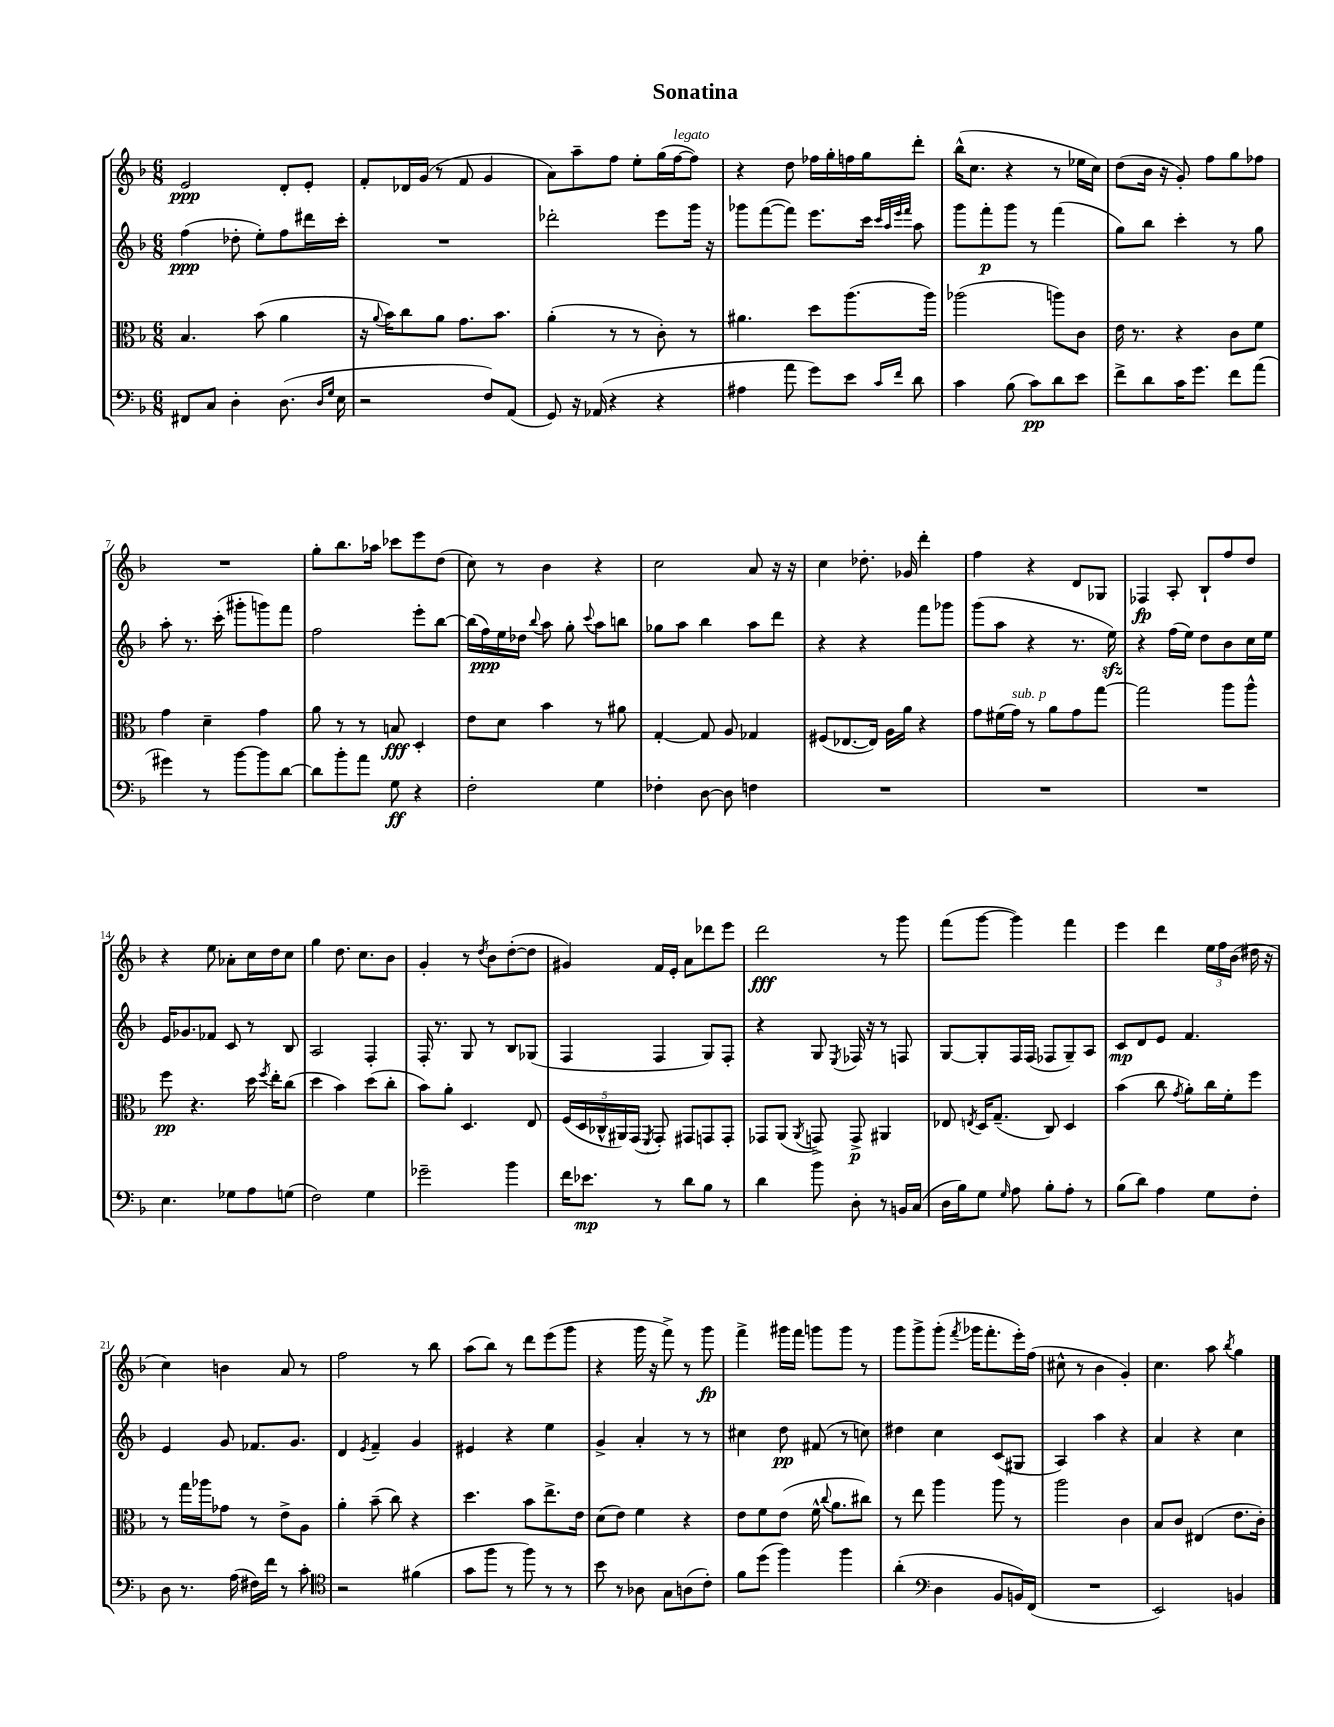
\header { title = "Sonatina" }
<<
\new StaffGroup <<
\new Staff = "s0" {
    \clef treble \key f \major \numericTimeSignature \time 6/8
    \autoBeamOff e'2\ppp d'8[-. e'8]-. |
    f'8[-. des'16 g'16]( r8 f'8 g'4 |
    a'8[) a''8-- f''8] e''8[-. g''16( f''16~^\markup { \italic "legato" } f''8]) |
    r4 d''8 fes''16[ g''16-. f''16 g''16 d'''8]-. |
    bes''16[-^( c''8.] r4 r8 ees''16[ c''16]) |
    d''8[( bes'16] r16 g'8-.) f''8[ g''8 fes''8] |
    R2. |
    g''8[-. bes''8. aes''16] ces'''8[ e'''8 d''8]( |
    c''8) r8 bes'4 r4 |
    c''2 a'8 r16 r16 |
    c''4 des''8.-. ges'16 d'''4-. |
    f''4 r4 d'8[ ges8] |
    fes4\fp a8-. bes8[-! f''8 d''8] |
    r4 e''8 aes'8[-. c''16 d''16 c''8] |
    g''4 d''8. c''8.[ bes'8] |
    g'4-. r8 \acciaccatura { d''8 } bes'8[ d''8~-.( d''8] |
    gis'4) f'16[ e'16]-. a'8[ des'''8 e'''8] |
    d'''2\fff r8 g'''8 |
    f'''8[( g'''8]~ g'''4) f'''4 |
    e'''4 d'''4 \tuplet 3/2 { e''16[ f''16 bes'16]( } dis''16 r16 |
    c''4) b'4 a'8 r8 |
    f''2 r8 bes''8 |
    a''8[( bes''8]) r8 d'''8[ e'''8( g'''8] |
    r4 g'''16 r16 f'''8->) r8 g'''8\fp |
    f'''4-> gis'''16[ f'''16] g'''8[ g'''8] r8 |
    g'''8[ g'''8-> g'''8]-.( \acciaccatura { f'''8 } ges'''16[ f'''8.-. e'''16-.) f''16]( |
    cis''8-^ r8 bes'4 g'4-.) |
    c''4. a''8 \acciaccatura { bes''8 } g''4 \bar "|." |
}
\new Staff = "s1" {
    \clef treble \key f \major \numericTimeSignature \time 6/8
    \autoBeamOff f''4\ppp( des''8-. e''8[-.) f''8 dis'''16 c'''16]-. |
    R2. |
    des'''2-. e'''8[ g'''16] r16 |
    ges'''8[ f'''8~( f'''8]) e'''8.[ c'''16] \grace { c'''32[ a''32 e'''32 f'''32] } a''8 |
    g'''8[ f'''8-.\p g'''8] r8 f'''4( |
    g''8[) bes''8] c'''4-. r8 g''8 |
    a''8-. r8. c'''16-.( gis'''8[-. g'''8) f'''8] |
    f''2 e'''8[-. bes''8]~ |
    bes''16[( f''16\ppp) e''16 des''16] \appoggiatura { bes''8 } a''8 g''8-. \appoggiatura { c'''8 } a''8[ b''8] |
    ges''8[ a''8] bes''4 a''8[ d'''8] |
    r4 r4 f'''8[ ges'''8] |
    g'''8[( a''8] r4 r8. e''16\sfz) |
    r4 f''16[( e''16]) d''8[ bes'8 c''16 e''16] |
    e'16[ ges'8. fes'8] c'8 r8 bes8 |
    a2 f4-. |
    f16-. r8. g8 r8 bes8[ ges8]( |
    f4 f4 g8[) f8]-. |
    r4 g8 \acciaccatura { e8 } fes16 r16 r8 f8 |
    g8[~ g8-. f16 f16]( fes8[ g8--) a8] |
    c'8[\mp d'8 e'8] f'4. |
    e'4 g'8 fes'8.[ g'8.] |
    d'4 \acciaccatura { e'8 } f'4-- g'4 |
    eis'4 r4 e''4 |
    g'4-> a'4-. r8 r8 |
    cis''4 d''8\pp fis'8( r8 c''8) |
    dis''4 c''4 c'8[( gis8] |
    a4) a''4 r4 |
    a'4 r4 c''4 \bar "|." |
}
\new Staff = "s2" {
    \clef alto \key f \major \numericTimeSignature \time 6/8
    \autoBeamOff bes4. bes'8( a'4 |
    r16 \appoggiatura { a'8 } bes'16[) c''8 a'8] g'8.[ bes'8.] |
    a'4-.( r8 r8 c'8-.) r8 |
    ais'4. d''8[ a''8.( a''16]) |
    aes''2( a''8[) c'8] |
    e'16 r8. r4 c'8[ f'8] |
    g'4 d'4-- g'4 |
    a'8 r8 r8 b8\fff d4-. |
    e'8[ d'8] bes'4 r8 ais'8 |
    g4~-. g8 a8 ges4 |
    fis8[( ees8.~ ees16]) a16[ a'16] r4 |
    g'8[ fis'16( g'16]^\markup { \italic "sub. p" }) r8 a'8[ g'8 g''8]~ |
    g''2 a''8[ a''8]-^ |
    f''8\pp r4. d''16 \acciaccatura { f''8 } e''16[-. c''8]( |
    d''4 bes'4) d''8[( c''8]-. |
    bes'8[) a'8]-. d4. e8 |
    \tuplet 5/4 { f16[( d16 ces16-^ ais,16) g,16]( } \acciaccatura { f,8 } g,8-.) gis,8[ g,8 g,8]-. |
    ges,8[ a,8]( \acciaccatura { a,8 } g,8->) g,8->\p ais,4 |
    ees8 \acciaccatura { e8 } d16[ g8.]--( c8) d4 |
    bes'4( c''8 \acciaccatura { g'8 } a'8[-.) c''16 f'16-. f''8] |
    r8 g''16[ aes''16 ges'8] r8 e'8[-> a8] |
    a'4-. bes'8--( c''8) r4 |
    d''4. bes'8[ e''8.-> e'16] |
    d'8[( e'8]) f'4 r4 |
    e'8[ f'8 e'8]( f'16-^ \appoggiatura { c''8 } a'8.[ cis''8]) |
    r8 e''8 a''4 a''8 r8 |
    a''2 c'4 |
    bes8[ c'8] eis4( e'8.[ c'16]-.) \bar "|." |
}
\new Staff = "s3" {
    \clef bass \key f \major \numericTimeSignature \time 6/8
    \autoBeamOff fis,8[ c8] d4-. d8.( \grace { d16[ g16] } e16 |
    r2 f8[) a,8]( |
    g,8) r16 aes,16( r4 r4 |
    ais4 a'8 g'8[) e'8] \grace { c'16[ f'16] } d'8 |
    c'4 bes8( c'8[\pp) d'8 e'8] |
    f'8[-> d'8 c'16 g'8.] f'8[ a'8]( |
    gis'4) r8 bes'8[~ bes'8 d'8]~ |
    d'8[ bes'8-. a'8] g8\ff r4 |
    f2-. g4 |
    fes4-. d8~ d8 f4 |
    R2. |
    R2. |
    R2. |
    e4. ges8[ a8 g8]( |
    f2) g4 |
    ges'2-- bes'4 |
    f'16[ ees'8.]\mp r8 d'8[ bes8] r8 |
    d'4 bes'8 d8-. r8 b,16[ c16]( |
    d16[ bes16) g8] \grace { g16 } a8 bes8[-. a8]-. r8 |
    bes8[( d'8]) a4 g8[ f8]-. |
    d8 r8. a16( fis16[) f'16] r8 c'8-. |
    \clef tenor r2 fis'4( |
    g'8[ f''8] r8 f''8) r8 r8 |
    bes'8 r8 aes8 g8[ a8( c'8]-.) |
    f'8[ d''8]( f''4) f''4 |
    a'4-.( \clef bass d4 bes,8[ b,16) f,16]( |
    R2. |
    e,2) b,4 \bar "|." |
}
>>
>>
